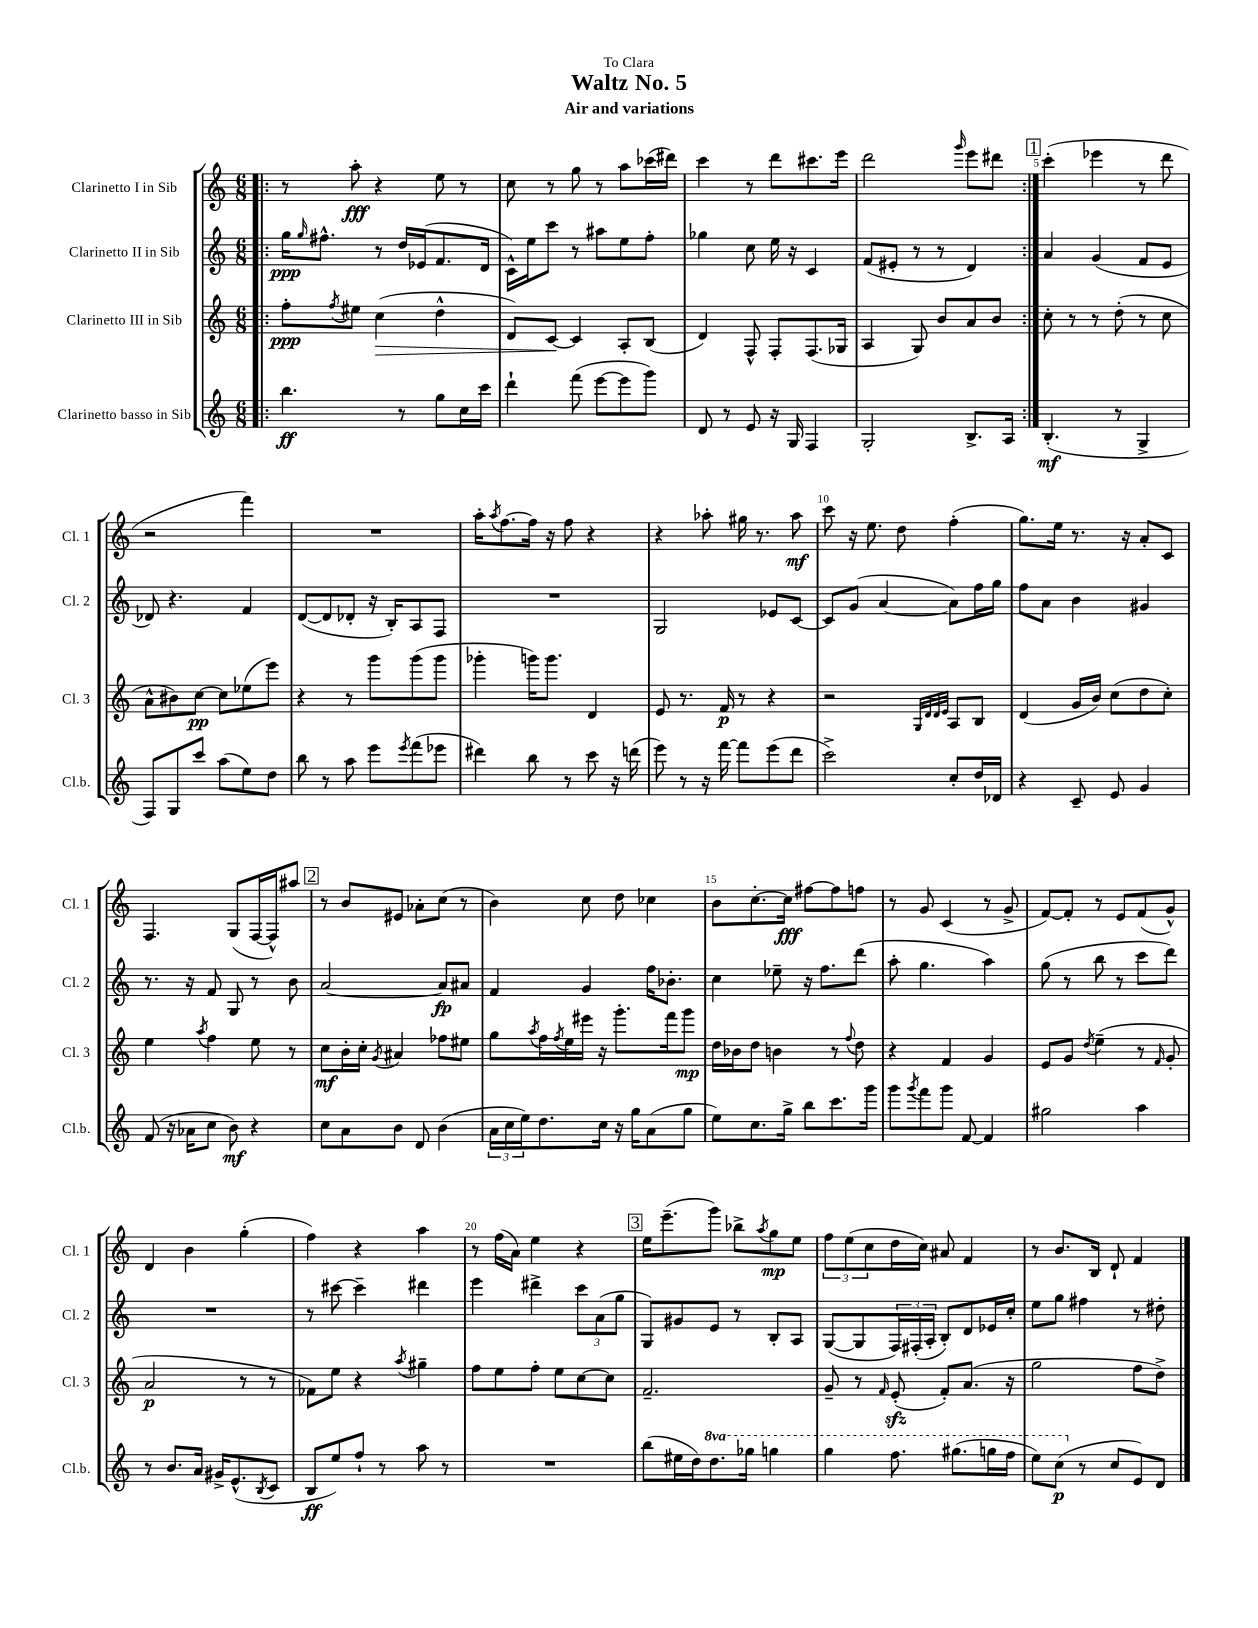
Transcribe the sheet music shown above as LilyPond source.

\header { title = "Waltz No. 5" subtitle = "Air and variations" dedication = "To Clara" }
<<
\new StaffGroup <<
\new Staff = "s0" \with { instrumentName = "Clarinetto I in Sib" shortInstrumentName = "Cl. 1" } {
    \clef treble \key c \major \numericTimeSignature \time 6/8
    \repeat volta 2 { \bar ".|:" r8 a''8-.\fff r4 e''8 r8 |
    c''8 r8 g''8 r8 a''8 ces'''16( dis'''16) |
    c'''4 r8 d'''8 cis'''8. e'''16 |
    d'''2 \grace { g'''16 } e'''8 dis'''8 | }
    \mark \markup { \box "1" } c'''4-.( ees'''4 r8 d'''8 |
    r2 f'''4) |
    R2. |
    a''16-. \acciaccatura { a''8 } f''8.~ f''16 r16 f''8 r4 |
    r4 aes''8-. gis''16 r8. aes''8\mf |
    c'''8 r16 e''8. d''8 f''4-.( |
    g''8.) e''16 r8. r16 a'8-. c'8 |
    f4. g8( f16~ f16-^) ais''8 |
    \mark \markup { \box "2" } r8 b'8 eis'8 aes'8-. c''8( r8 |
    b'4) c''8 d''8 ces''4 |
    b'8 c''8.~-. c''16\fff fis''8~ fis''8 f''8 |
    r8 g'8 c'4( r8 g'8-> |
    f'8~) f'8-. r8 e'8 f'8( g'8-^) |
    d'4 b'4 g''4-.( |
    f''4) r4 a''4 |
    r8 f''16( a'16) e''4 r4 |
    \mark \markup { \box "3" } e''16 e'''8.--( g'''8) bes''8-> \acciaccatura { a''8 } g''8\mp e''8 |
    \tuplet 3/2 { f''8 e''8( c''8 } d''16 c''16) ais'8 f'4 |
    r8 b'8. b16 d'8-! f'4 \bar "|." |
}
\new Staff = "s1" \with { instrumentName = "Clarinetto II in Sib" shortInstrumentName = "Cl. 2" } {
    \clef treble \key c \major \numericTimeSignature \time 6/8
    \repeat volta 2 { \bar ".|:" g''16\ppp \grace { g''16 } fis''8.-^ r8 d''16 ees'16( f'8. d'16 |
    c'16-^) e''16 c'''8 r8 ais''8 e''8 f''8-. |
    ges''4 c''8 e''16 r16 c'4 |
    f'8( eis'8-. r8 r8 d'4) | }
    \mark \markup { \box "1" } a'4 g'4( f'8 e'8 |
    des'8) r4. f'4 |
    d'8~( d'8 des'8-. r16 b16-.) a8 f8 |
    R2. |
    g2 ees'8 c'8~ |
    c'8 g'8( a'4~ a'8) f''16 g''16 |
    f''8 a'8 b'4 gis'4 |
    r8. r16 f'8 g8 r8 b'8 |
    \mark \markup { \box "2" } a'2~ a'8\fp ais'8 |
    f'4 g'4 f''16 bes'8.-. |
    c''4 ees''8-- r16 f''8. d'''8( |
    a''8-. g''4. a''4) |
    g''8( r8 b''8 r8 c'''8 d'''8) |
    R2. |
    r8 cis'''8~ cis'''4-- dis'''4 |
    e'''4 dis'''4-> \tuplet 3/2 { c'''8 a'8( g''8 } |
    \mark \markup { \box "3" } g8) gis'8 e'8 r8 b8-. a8 |
    g8~( g8 \tuplet 3/2 { f16) fis16-.( a16-. } b8-.) d'8 ees'16 c''16-. |
    e''8 g''8 fis''4 r8 dis''8-. \bar "|." |
}
\new Staff = "s2" \with { instrumentName = "Clarinetto III in Sib" shortInstrumentName = "Cl. 3" } {
    \clef treble \key c \major \numericTimeSignature \time 6/8
    \repeat volta 2 { \bar ".|:" f''8-.\ppp \acciaccatura { f''8 } eis''8 c''4\>( d''4-^ |
    d'8) c'8~\! c'4 a8-. b8( |
    d'4) f8-^ f8-. f8.( ges16 |
    a4 g8) b'8 a'8 b'8 | }
    \mark \markup { \box "1" } c''8-. r8 r8 d''8-.( r8 c''8 |
    a'8-^ bis'8) c''8~\pp c''8 ees''8( e'''8) |
    r4 r8 g'''8 g'''8( g'''8 |
    ges'''4-. g'''16) g'''8. d'4 |
    e'8 r8. f'16\p r8 r4 |
    r2 \grace { g32 d'32 d'32 e'32 } a8 b8 |
    d'4( g'16 b'16) c''8( d''8 c''8-.) |
    e''4 \acciaccatura { a''8 } f''4 e''8 r8 |
    \mark \markup { \box "2" } c''8\mf b'16-. c''16-. \acciaccatura { g'8 } ais'4 fes''8 eis''8 |
    g''8 \acciaccatura { a''8 } f''16 \acciaccatura { f''8 } e''16 eis'''16 r16 g'''8.-. f'''16 g'''8\mp |
    d''16 bes'16 d''8 b'4 r8 \appoggiatura { f''8 } d''8 |
    r4 f'4 g'4 |
    e'8 g'8 \acciaccatura { d''8 } e''4--( r8 \grace { f'16 } g'8-. |
    a'2\p r8 r8 |
    fes'8) e''8 r4 \acciaccatura { a''8 } gis''4-- |
    f''8 e''8 f''8-. e''8 c''8~ c''8 |
    \mark \markup { \box "3" } f'2.-- |
    g'8-- r8 \grace { f'16 } e'8-.\sfz( f'8-.) a'8.( r16 |
    g''2 f''8 d''8->) \bar "|." |
}
\new Staff = "s3" \with { instrumentName = "Clarinetto basso in Sib" shortInstrumentName = "Cl.b." } {
    \clef treble \key c \major \numericTimeSignature \time 6/8 \set Staff.ottavationMarkups = #ottavation-simple-ordinals
    \repeat volta 2 { \bar ".|:" b''4.\ff r8 g''8 c''16 c'''16 |
    d'''4-! f'''8( e'''8~ e'''8 g'''8) |
    d'8 r8 e'8 r16 g16 f4 |
    g2-. b8.-> a16 | }
    \mark \markup { \box "1" } b4.-.\mf( r8 g4-> |
    f8) g8 c'''8 a''8( e''8) d''8 |
    b''8 r8 a''8 e'''8 \acciaccatura { e'''8 } f'''8( ees'''8 |
    dis'''4) b''8 r8 c'''8 r16 d'''16( |
    e'''8) r8 r16 f'''16~ f'''8 e'''8( d'''8 |
    c'''2->) c''8-. d''16 des'16 |
    r4 c'8-- e'8 g'4 |
    f'8( r16 aes'16 c''8 b'8\mf) r4 |
    \mark \markup { \box "2" } c''8 a'8 b'8 d'8 b'4( |
    \tuplet 3/2 { a'16 c''16 e''16) } d''8. c''16 r16 g''16 a'8( g''8 |
    e''8) c''8. g''16-> b''8 c'''8. g'''16 |
    g'''8 \acciaccatura { g'''8 } f'''8 g'''8 f'8~ f'4 |
    gis''2 a''4 |
    r8 b'8. a'16 gis'16-> e'8.-^( \acciaccatura { b8 } c'8 |
    b8\ff e''8) f''8-! r8 a''8 r8 |
    R2. |
    \mark \markup { \box "3" } b''8( eis''16 d''16) \ottava #1 d'''8. ges'''16 g'''4 |
    g'''4 f'''8. gis'''8.( g'''16 f'''16 |
    e'''8) c'''8\p( \ottava #0 r8 c''8 e'8) d'8 \bar "|." |
}
>>
>>
\layout { \context { \Score \override BarNumber.break-visibility = ##(#f #t #t) barNumberVisibility = #(every-nth-bar-number-visible 5) } }
